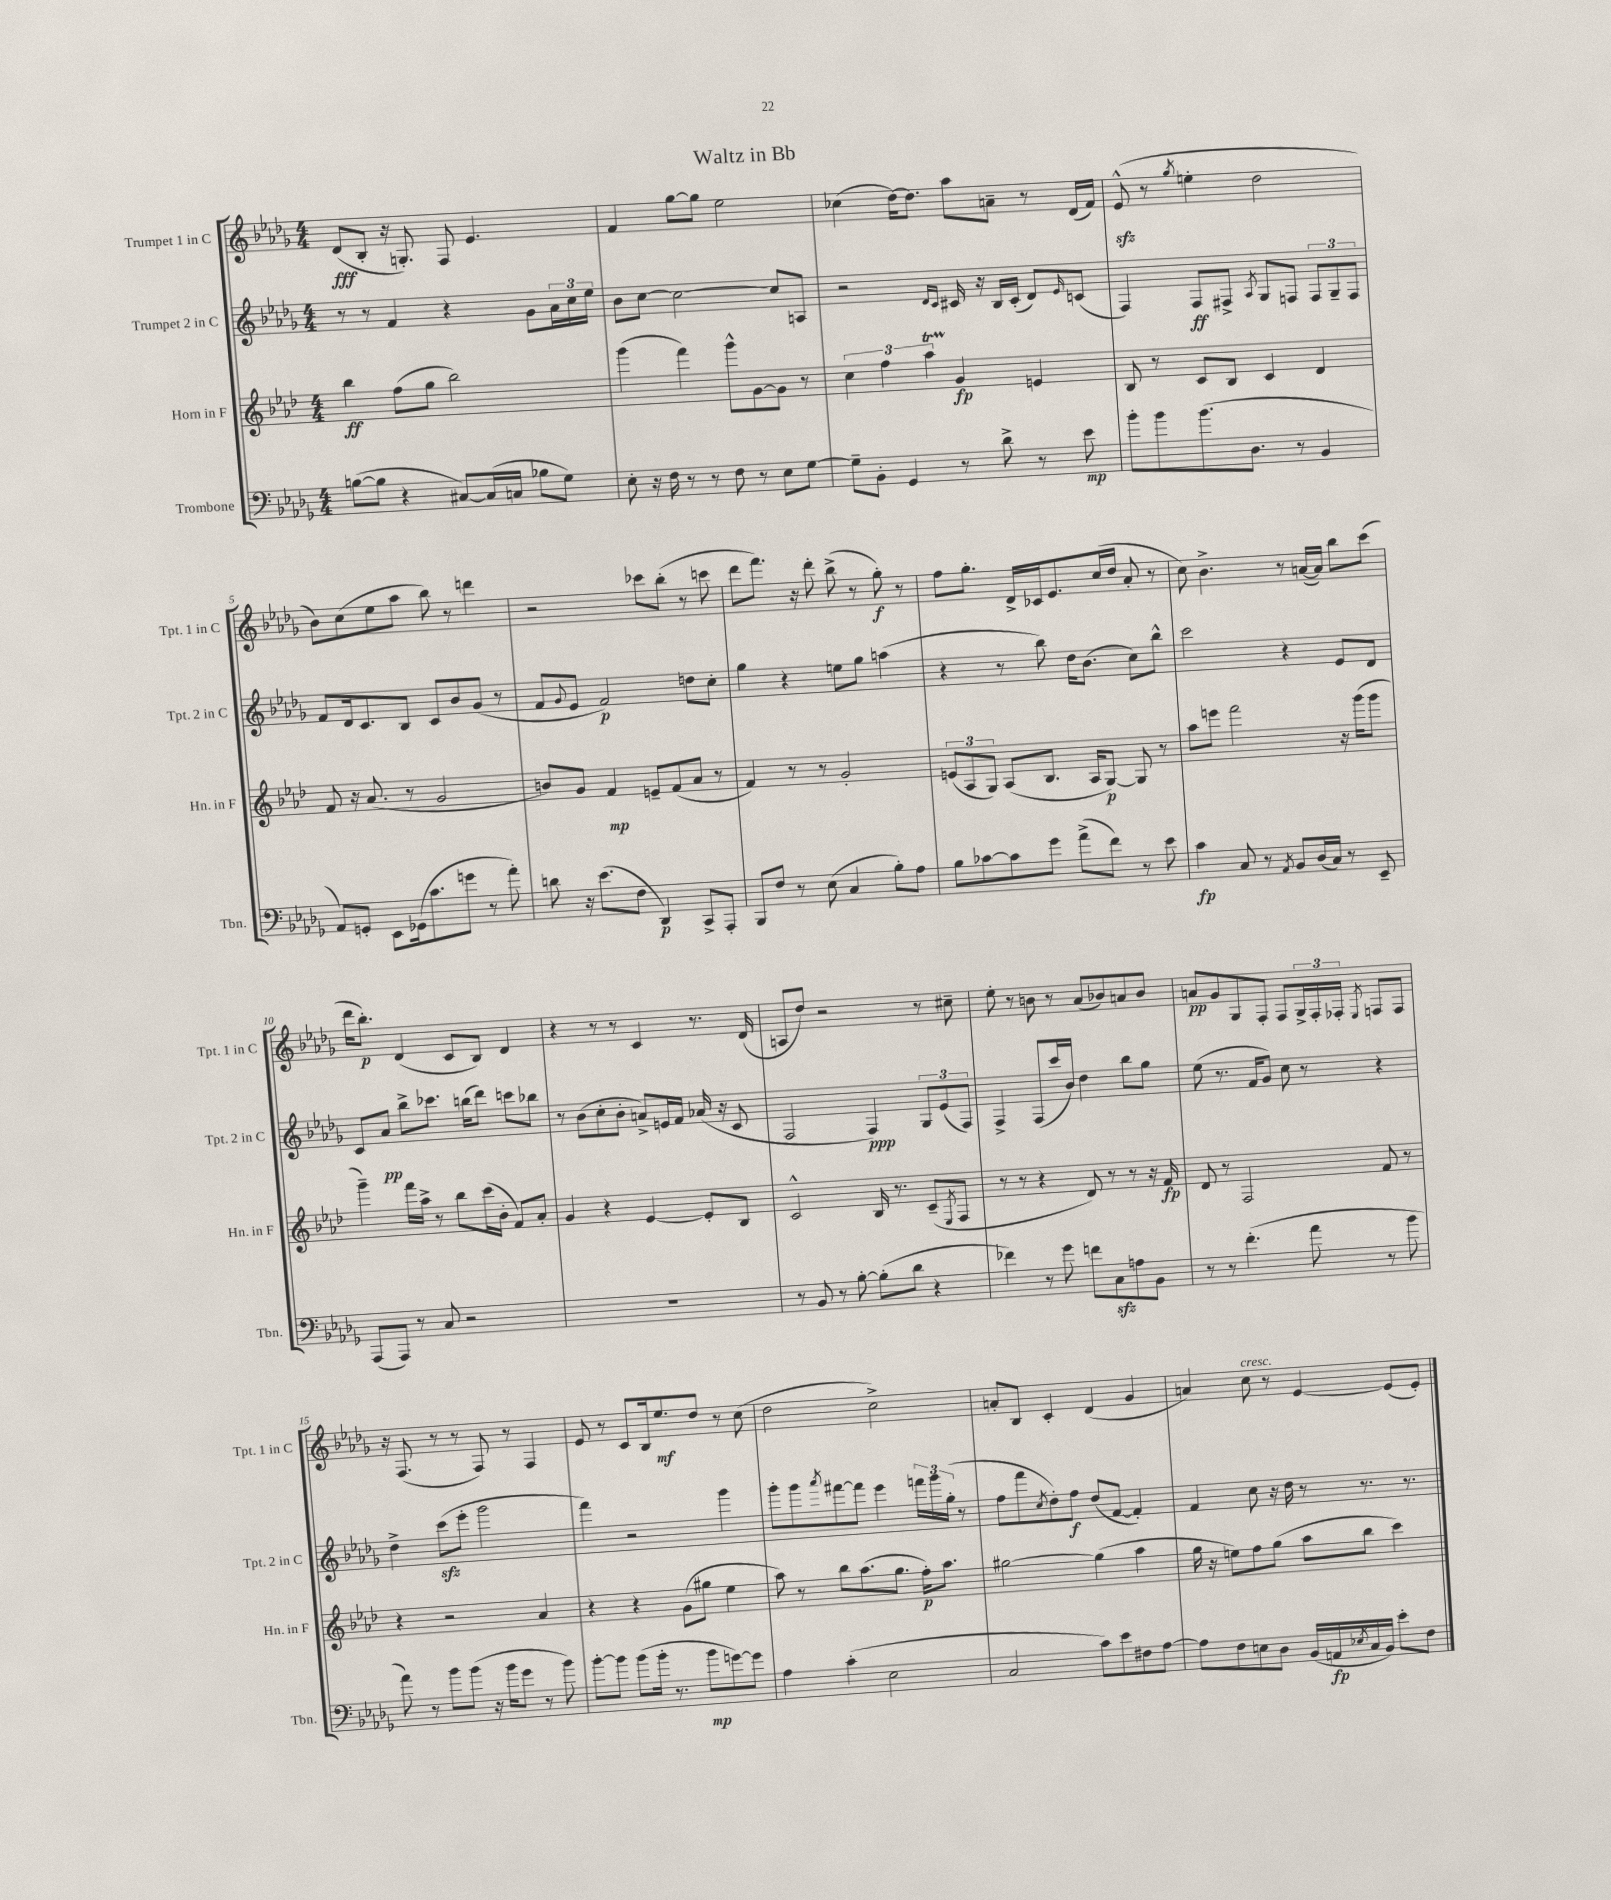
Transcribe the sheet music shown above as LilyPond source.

\header { title = "Waltz in Bb" }
<<
\new StaffGroup <<
\new Staff = "s0" \with { instrumentName = "Trumpet 1 in C" shortInstrumentName = "Tpt. 1 in C" } {
    \clef treble \key des \major \numericTimeSignature \time 4/4
    des'8\fff( bes8-. r16 g8.-.) f8 ees'4. |
    f'4 ges''8~ ges''8 ees''2 |
    ces''4( des''16~) des''8. aes''8 a'8-- r8 des'16( f'16) |
    ees'8-^\sfz( r8 \acciaccatura { ges''8 } e''4-. des''2 |
    bes'8) c''8( ees''8 aes''8 bes''8) r8 d'''4 |
    r2 ces'''8 bes''8-.( r8 c'''8 |
    des'''8 f'''8.) r16 des'''8-. bes''8->( r8 ges''8-.\f) r8 |
    f''8 ges''8.-. des'16-> ces'16 ees'8. c''16( des''16 aes'8-. r8 |
    c''8) bes'4.-> r8 a'16~( a'16) bes''8 c'''8( |
    des'''16 bes''8.-.\p) des'4( c'8 bes8) des'4 |
    r4 r8 r8 c'4 r8. des'16( |
    a8 des''8) r2 r8 cis''8-- |
    ees''8-. r8 b'8 r8 aes'8( bes'8) a'8 bes'8 |
    a'8\pp ges'8 ges8 f8-. f8 \tuplet 3/2 { ges16-> f16-. fes16-. } \acciaccatura { ees8 } f8 f8 |
    r16 f8.( r8 r8 f8) r8 f4 |
    ees'8 r8 c'8 bes16 ees''8.\mf des''8 r8 c''8( |
    des''2 c''2->) |
    a'8-. bes8 c'4-. des'4( ges'4 |
    a'4) c''8^\markup { \italic "cresc." } r8 ees'4~ ees'8( ees'8-.) \bar "|." |
}
\new Staff = "s1" \with { instrumentName = "Trumpet 2 in C" shortInstrumentName = "Tpt. 2 in C" } {
    \clef treble \key des \major \numericTimeSignature \time 4/4
    r8 r8 f'4 r4 ges'8 \tuplet 3/2 { aes'16 c''16 ees''16 } |
    bes'8 c''8~ c''2~ c''8 a8 |
    r2 \grace { des'16 c'16 } cis'16 r16 bes16 cis'16-.( des'8) \grace { ees'16 } c'8( |
    f4) f8\ff fis8-> \acciaccatura { aes8 } ges8 f8 \tuplet 3/2 { f8 ges8-- f8 } |
    f'8 des'16 c'8. bes8 c'8 bes'8 ges'8( r8 |
    f'8 \appoggiatura { ges'8 } ees'8 f'2\p) d''8 c''8-. |
    ges''4 r4 e''8 ges''8 a''4( |
    r4 r8 bes''8) des''16 bes'8.( c''8) bes''8-^ |
    c'''2 r4 ees'8 des'8 |
    c'8 aes'8\pp bes''8-> ces'''8. b''16( des'''8) c'''8 bes''8 |
    r8 bes'8( c''8-. bes'8-. a'8->) e'16 f'16 aes'16( r16 c'8 |
    f2 f4\ppp) \tuplet 3/2 { ges8 ees'8( f8) } |
    f4-> f8( c'''16 bes'16) des''4 bes''8 ges''8 |
    ees''8( r8. f'16 ges'8) c''8 r8 r4 |
    des''4-> c'''8\sfz( ees'''8-. ges'''2 |
    f'''4) r2 ges'''4 |
    ges'''8-. ges'''8 \acciaccatura { aes'''8 } fis'''8~ fis'''8 ees'''4 \tuplet 3/2 { f'''16 ges'''16 ges''16-.( } r8 |
    f''8 f'''8 \acciaccatura { c''8 } des''8-.) f''8\f des''8( f'8~ f'4-.) |
    f'4 c''8 r16 des''16 r8 r8. r8. \bar "|." |
}
\new Staff = "s2" \with { instrumentName = "Horn in F" shortInstrumentName = "Hn. in F" } {
    \clef treble \key aes \major \numericTimeSignature \time 4/4
    bes''4\ff f''8( g''8 bes''2) |
    g'''4( f'''4) g'''8-^ g'8~ g'8 r8 |
    \tuplet 3/2 { c''4 f''4 aes''4\startTrillSpan } g'4\stopTrillSpan\fp e'4 |
    bes8 r8 c'8 bes8 c'4 des'4 |
    f'8 r16 aes'8.( r8 g'2 |
    b'8) g'8 f'4\mp e'8-- f'8( aes'8 r8 |
    f'4) r8 r8 g'2-. |
    \tuplet 3/2 { e'8( aes8 g8) } aes8( bes8. aes16 g8~\p) g8 r8 |
    aes''8 e'''8 f'''2 r16 g'''16( g'''8 |
    g'''4--) f'''16 aes''16-> r8 bes''8 c'''16( bes'16-. f'8) aes'8-. |
    g'4 r4 ees'4~ ees'8-. bes8 |
    c'2-^ bes16 r8. c'8--( \acciaccatura { ees8 } f8 |
    r8 r8 r4 des'8) r8 r8 r16 f'16\fp |
    des'8 r8 f2 f'8 r8 |
    r4 r2 aes'4 |
    r4 r4 g'8( gis''8 ees''4 |
    aes''8) r8 bes''8 aes''8.( g''8. f''16-.\p) aes''8. |
    gis''2~ gis''4( aes''4 |
    g''16 r16 e''8) f''8 g''8( aes''8 bes''8 c'''4) \bar "|." |
}
\new Staff = "s3" \with { instrumentName = "Trombone" shortInstrumentName = "Tbn." } {
    \clef bass \key des \major \numericTimeSignature \time 4/4
    b8~( b8 r4 cis8~) cis16( c16 bes8 ges8) |
    ees8-. r16 f16 r8 r8 f8 r8 ees8 ges8~ |
    ges8-- bes,8-. ges,4 r8 des'8-> r8 ees'8\mp |
    bes'8-. bes'8 bes'8.( des8. r8 bes,4 |
    aes,8) g,8-. ees,8 ges,16( c'8. g'8 r8 aes'8-.) |
    d'8 r16 ees'8.( f8 des,4\p) c,8-> aes,,8-. |
    bes,,8 f8 r8 ees8( c4 bes8-.) aes8 |
    bes8 ces'8~ ces'8 ges'8 aes'8->( f'8) r8 ees'8 |
    c'4\fp c8 r8 \acciaccatura { aes,8 } bes,8 des16( c16) r8 ees,8-- |
    aes,,8( aes,,8) r8 c8 r2 |
    R1 |
    r8 bes,8 r8 bes8~-. bes8-.( des'8 r4 |
    fes'4) r8 ges'8 f'8 c8\sfz a8 bes,8 |
    r8 r8 f'4.-.( aes'8 r8 bes'8 |
    aes'8) r8 bes'8 bes'8( r16 bes'16 ges'8 r8 bes'8) |
    bes'8~-. bes'8 bes'8( bes'16-. r8. bes'8\mp g'8~) g'8 |
    aes4 c'4-.( ees2 |
    c2 c'8) ees'8 fis8 aes8~ |
    aes8 f8 e8 des8 bes,16( a,16\fp \acciaccatura { ees8 } c16 bes,16) ees'8-. f8 \bar "|." |
}
>>
>>
